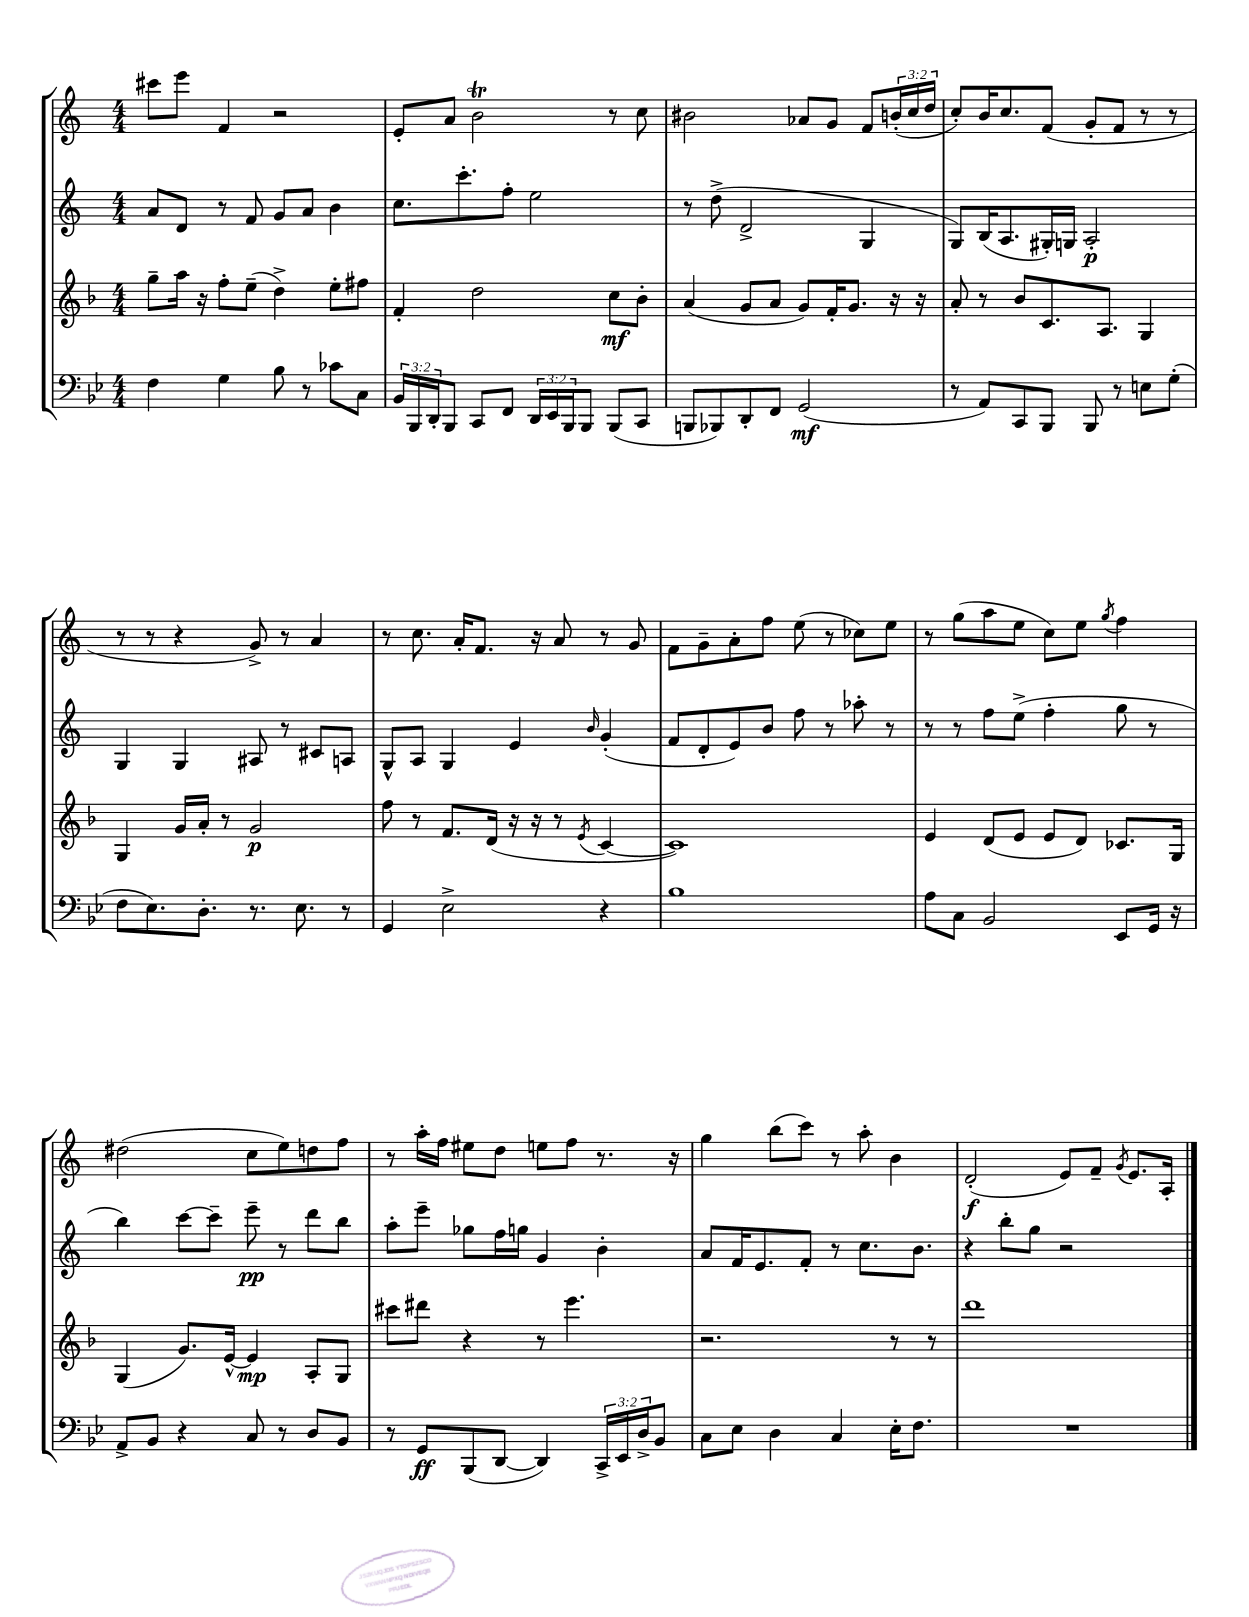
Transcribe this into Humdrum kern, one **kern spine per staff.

**kern	**kern	**kern	**kern
*staff4	*staff3	*staff2	*staff1
*clefF4	*clefG2	*clefG2	*clefG2
*k[b-e-]	*k[b-]	*k[]	*k[]
*M4/4	*M4/4	*M4/4	*M4/4
4F\	8gg~\L	8a/L	8ccc#\L
.	16aa\Jk	8d/J	8eee\J
.	16r	.	.
4G\	8ff'\L	8r	4f/
.	(8ee~\J	8f/	.
8B-\	4dd^\)	8g/L	2r
8r	.	8a/J	.
8c-\L	8ee'\L	4b\	.
8C\J	8ff#\J	.	.
=	=	=	=
24BB-/LL	4f'/	8.cc\L	8e'/L
24BBB-/	.	.	.
24DD'/J	.	.	.
8BBB-/J	.	.	8a/J
.	.	8.ccc'\	.
8CC/L	2dd\	.	2b\
8FF/J	.	8ff'\J	.
24DD/LL	.	2ee\	.
24EE-/	.	.	.
24BBB-/J	.	.	.
8BBB-/J	.	.	.
(8BBB-/L	8cc\L	.	8r
8CC/J	8b-'\J	.	8cc\
=	=	=	=
8BBB/L	(4a/	8r	2b#\
8BBB-/)	.	(8dd^\	.
8DD'/	8g/L	2d^/	.
8FF/J	8a/J	.	.
(2GG/	8g/L)	.	8a-/L
.	16f'/K	.	8g/J
.	8.g/J	.	.
.	.	4G/	8f/L
.	16r	.	(24b'/L
.	.	.	24cc/
.	16r	.	.
.	.	.	24dd/JJ
=	=	=	=
8r	8a'/	8G/L)	8cc'/L)
8AA/L)	8r	(16B/K	16b/K
.	.	8.A/	8.cc/
8CC/	8b-/L	.	.
8BBB-/J	8.c/	16G#'/L)	(8f/J
.	.	16G/JJ	.
8BBB-/	.	2A'/	8g'/L
.	8.A/J	.	.
8r	.	.	8f/J
8E\L	4G/	.	8r
(8G'\J	.	.	8r
=	=	=	=
8F\L	4G/	4G/	8r
8.E-\)	.	.	8r
.	16g/LL	4G/	4r
8.D'\J	16a'/JJ	.	.
.	8r	.	.
8.r	2g/	8A#/	8g^/)
.	.	8r	8r
8.E-\	.	.	.
.	.	8c#/L	4a/
8r	.	8A/J	.
=	=	=	=
4GG/	8ff\	8G^^/L	8r
.	8r	8A/J	8.cc\
2E-^\	8.f/L	4G/	.
.	.	.	16a'/LK
.	.	.	8.f/J
.	(16d/Jk	.	.
.	16r	4e/	.
.	16r	.	16r
.	8r	.	8a/
.	8qe/	16qqb/	.
4r	[4c/	(4g'/	8r
.	.	.	8g/
=	=	=	=
1B-	1c])	8f/L	8f\L
.	.	8d'/	8g~\
.	.	8e/)	8a'\
.	.	8b/J	8ff\J
.	.	8ff\	(8ee\
.	.	8r	8r
.	.	8aa-'\	8cc-\L)
.	.	8r	8ee\J
=	=	=	=
8A\L	4e/	8r	8r
8C\J	.	8r	(8gg\L
2BB-/	(8d/L	8ff\L	8aa\
.	8e/J	(8ee^\J	8ee\J
.	8e/L	4ff'\	8cc\L)
.	8d/J)	.	8ee\J
.	.	.	8qgg/
8EE-/L	8.c-/L	8gg\	4ff\
16GG/Jk	.	8r	.
16r	16G/Jk	.	.
=	=	=	=
8AA^/L	(4G/	4bb\)	(2dd#\
8BB-/J	.	.	.
4r	8.g/L)	[8ccc\L	.
.	.	8ccc~\]J	.
.	[16e^^/Jk	.	.
8C/	4e/]	8eee~\	8cc\L
8r	.	8r	8ee\)
8D/L	8A'/L	8ddd\L	8dd\
8BB-/J	8G/J	8bb\J	8ff\J
=	=	=	=
8r	8ccc#\L	8aa'\L	8r
8GG/L	8ddd#\J	8eee~\J	16aa'\LL
.	.	.	16ff\JJ
(8BBB-/	4r	8gg-\L	8ee#\L
[8DD/J	.	16ff\L	8dd\J
.	.	16gg\JJ	.
4DD/])	8r	4g/	8ee\L
.	4.eee\	.	8ff\J
24CC^/LL	.	4b'\	8.r
24EE-/	.	.	.
24D^/J	.	.	.
8BB-/J	.	.	.
.	.	.	16r
=	=	=	=
8C\L	2.r	8a/L	4gg\
8E-\J	.	16f/K	.
.	.	8.e/	.
4D\	.	.	(8bb\L
.	.	8f'/J	8ccc\J)
4C/	.	8r	8r
.	.	8.cc\L	8aa'\
16E-'\LK	8r	.	4b\
8.F\J	.	8.b\J	.
.	8r	.	.
=	=	=	=
1r	1ddd	4r	(2d'/
.	.	8bb'\L	.
.	.	8gg\J	.
.	.	2r	8e/L)
.	.	.	8f~/J
.	.	.	8qg/
.	.	.	8.e/L
.	.	.	16A'/Jk
==	==	==	==
*-	*-	*-	*-
